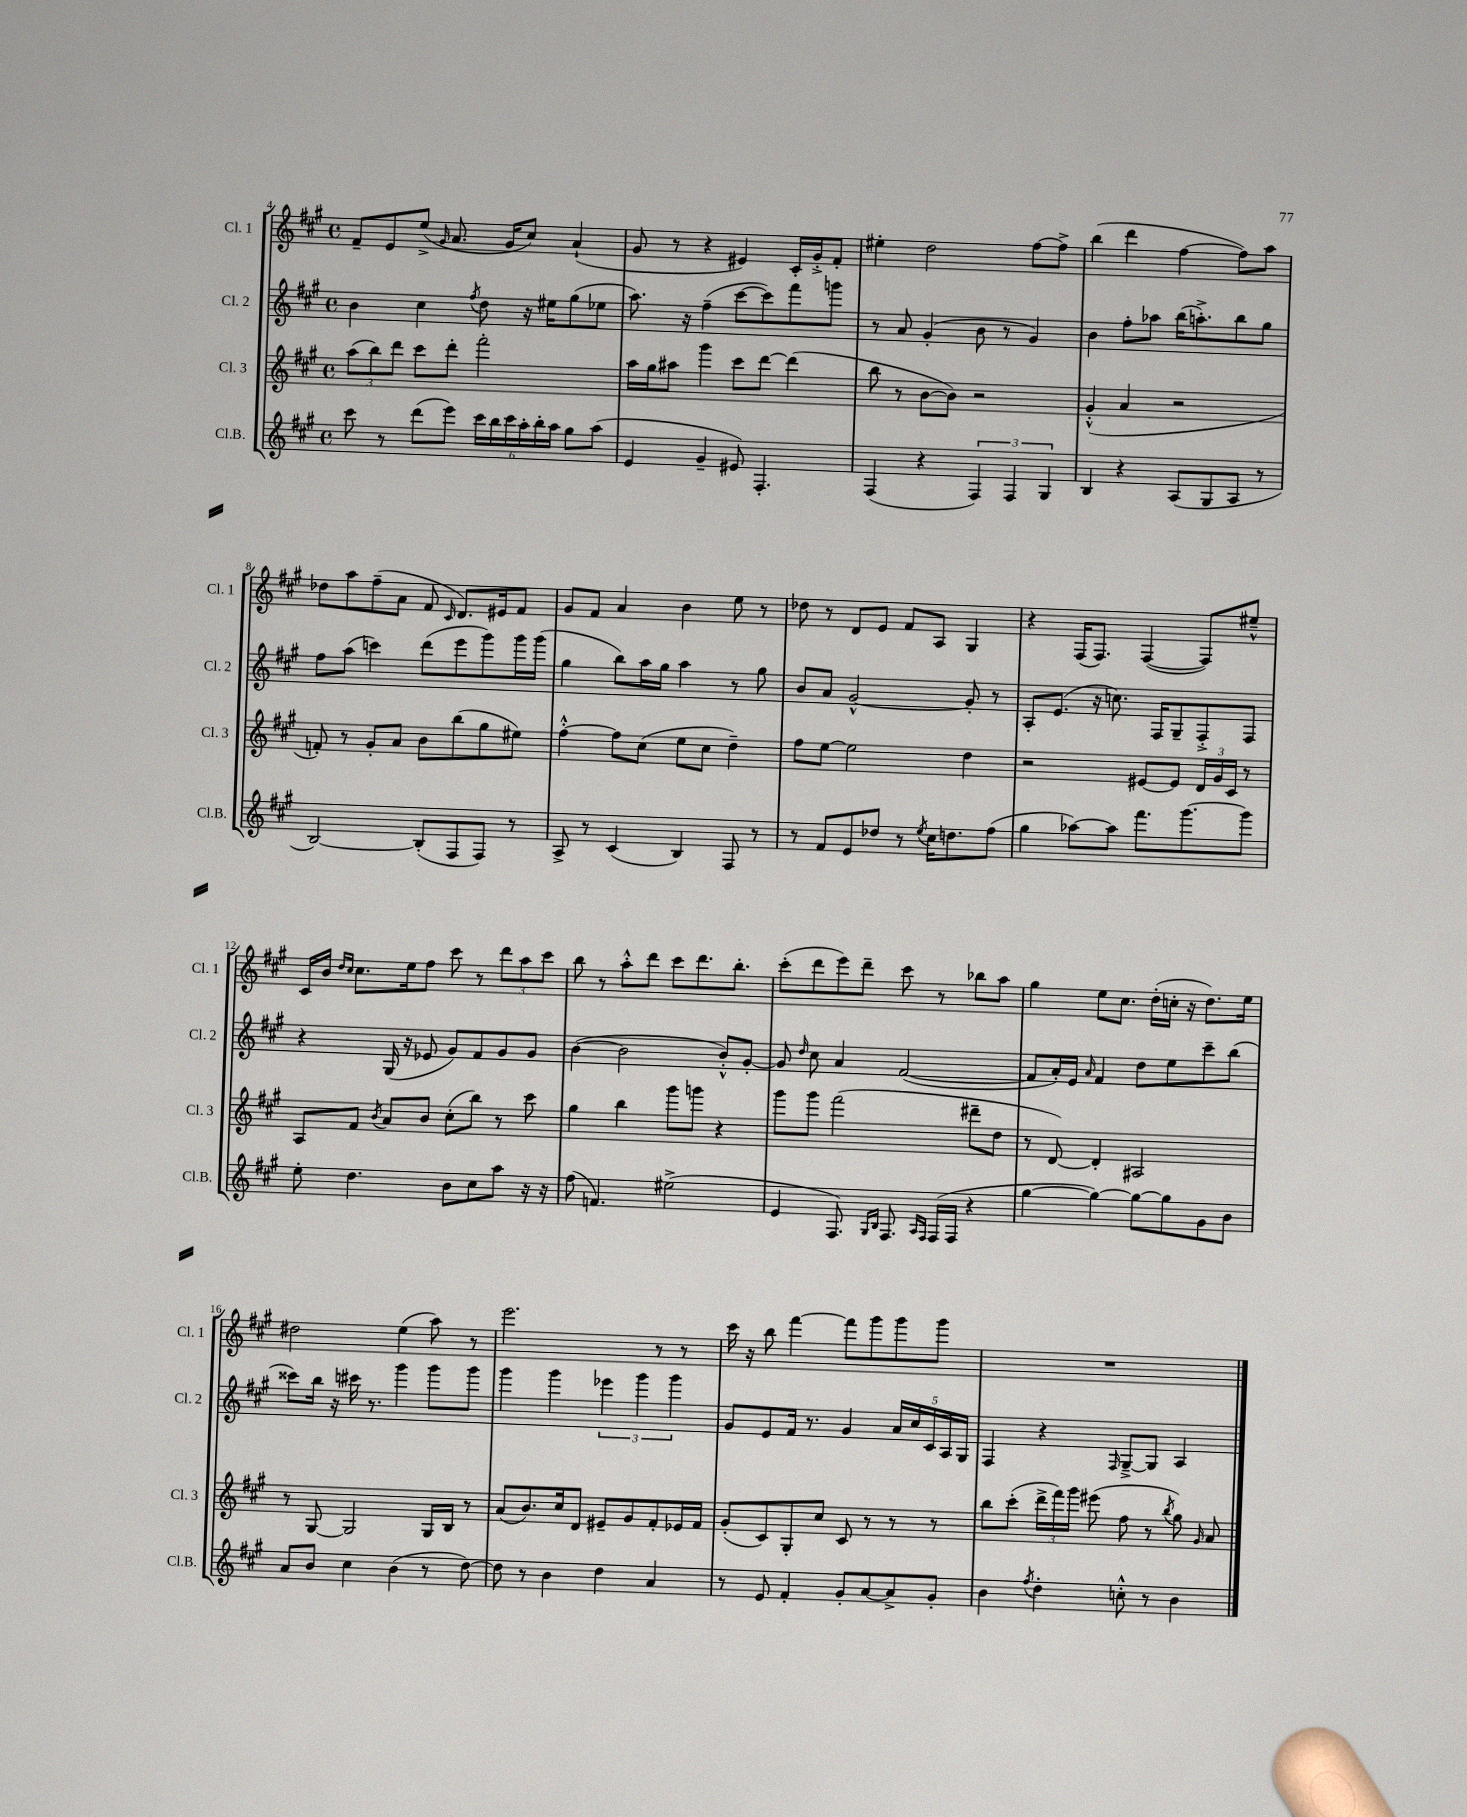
<<
\new StaffGroup <<
\new Staff = "s0" \with { instrumentName = "Cl. 1" shortInstrumentName = "Cl. 1" } {
    \clef treble \key a \major \defaultTimeSignature \time 4/4
    \autoBeamOff fis'8[-- e'8 e''8]->( \grace { gis'16 } a'8. gis'16[ cis''8]) a'4-!( |
    gis'8 r8 r4 eis'4) cis'16[-. gis'16-.-> fis'8]-. |
    eis''4-. d''2 fis''8[~ fis''8]-> |
    b''4( d'''4 fis''4~ fis''8[) a''8] |
    des''8[ a''8 fis''8--( a'8] fis'8 \grace { cis'16 } d'8.[) eis'16 fis'8] |
    gis'8[ fis'8] a'4 b'4 e''8 r8 |
    des''8 r8 d'8[ e'8] fis'8[ a8] gis4 |
    r4 fis16[( fis8.]) fis4~( fis8[) eis''8]---^ |
    cis'16[ b'16] \grace { d''16[ cis''16] } cis''8.[ e''16 fis''8] cis'''8 r8 \tuplet 3/2 { d'''8[ a''8 cis'''8] } |
    b''8 r8 a''8[-.-^ d'''8] cis'''8[ d'''8. b''8.]-. |
    cis'''8[-.( d'''8 e'''8) d'''8]-- cis'''8 r8 bes''8[ a''8] |
    gis''4 e''8[ cis''8.] d''16[-.( c''16]-. r16 d''8.[) e''16] |
    dis''2 e''4( a''8) r8 |
    e'''2. r8 r8 |
    cis'''16 r16 b''8 fis'''4~ fis'''8[ gis'''8 gis'''8 gis'''8] |
    R1 \bar "|." |
}
\new Staff = "s1" \with { instrumentName = "Cl. 2" shortInstrumentName = "Cl. 2" } {
    \clef treble \key a \major \defaultTimeSignature \time 4/4
    \autoBeamOff b'4 cis''4 \acciaccatura { fis''8 } d''8 r16 eis''16[ gis''8( ees''8] |
    a''8.) r16 fis''4--( cis'''8[~ cis'''8) fis'''8 g'''8] |
    r8 a'8 gis'4-.( b'8 r8 gis'4) |
    b'4 fis''8[-. aes''8] b''16[( a''8.-.->) b''8 gis''8] |
    fis''8[ a''8]( c'''4) d'''8[( e'''8 gis'''8) gis'''16 gis'''16]( |
    gis''4 b''8[) a''16 gis''16] a''4 r8 gis''8 |
    b'8[ a'8] gis'2~-^ gis'8-. r8 |
    a8[-. e'8.]( r16 c''8.) fis16[ gis8-- fis8-.-> fis8] |
    r4 gis16( r16 ees'8 gis'8[) fis'8 gis'8 gis'8] |
    b'4~( b'2 b'8[-.-^) gis'8]~-. |
    gis'8 \grace { d''16 } cis''8 a'4 fis'2~( |
    fis'8[ a'16-.) e'16] \grace { a'16 } fis'4 d''8[ e''8 cis'''8-- b''8]( |
    cisis'''8[) b''16] r16 cis'''16 r8. gis'''4 gis'''8[ gis'''8] |
    gis'''4 gis'''4 \tuplet 3/2 { ees'''4 gis'''4 gis'''4 } |
    gis'8[ e'8 fis'16] r8. gis'4 \tuplet 5/4 { a'16[ cis''16 cis'16 a16 gis16] } |
    fis4 r4 \grace { fis16 } gis8[~---> gis8] a4 \bar "|." |
}
\new Staff = "s2" \with { instrumentName = "Cl. 3" shortInstrumentName = "Cl. 3" } {
    \clef treble \key a \major \defaultTimeSignature \time 4/4
    \autoBeamOff \tuplet 3/2 { a''8[( b''8) d'''8] } cis'''8[ d'''8]-. fis'''2-. |
    a''16[ gis''16 ais''8] gis'''4 cis'''8[ d'''8]~ d'''4( |
    b''8 r8 b'8[~ b'8]) r2 |
    gis'4-.-^( a'4 r2 |
    f'8-.) r8 gis'8[-. a'8] b'8[ b''8( gis''8 eis''8]) |
    fis''4~-.-^ fis''8[ cis''8]( e''8[ cis''8] d''4--) |
    fis''8[ e''8]~ e''2 d''4 |
    r2 eis'8[~ eis'8] \tuplet 3/2 { d'16[ gis'16 cis'16] } r8 |
    a8[ fis'8] \acciaccatura { b'8 } a'8[ b'8] cis''8[-.( b''8]) r8 cis'''8 |
    gis''4 b''4 gis'''8[ g'''8] r4 |
    gis'''8[ gis'''8] fis'''2( dis'''8[-- d''8] |
    r8 d'8~) d'4-. ais2 |
    r8 gis8~ gis2 gis16[ b16] r8 |
    a'8[( b'8.) cis''16 d'8] eis'8[-- gis'8 fis'8-. ees'16 fis'16] |
    gis'8[-.( cis'8) gis8-. cis''8] cis'8 r8 r8 r8 |
    b''8[ cis'''8]-.( \tuplet 3/2 { d'''16[-> fis'''16) gis'''16] } eis'''8( fis''8 r8 \acciaccatura { b''8 } gis''8) \grace { gis'16 } a'8 \bar "|." |
}
\new Staff = "s3" \with { instrumentName = "Cl.B." shortInstrumentName = "Cl.B." } {
    \clef treble \key a \major \defaultTimeSignature \time 4/4
    \autoBeamOff cis'''8 r8 d'''8[( e'''8]) \tuplet 6/4 { cis'''16[ b''16 cis'''16 a''16-. b''16-. a''16] } gis''8[ a''8]( |
    e'4 gis'4-- eis'8) fis4.-. |
    fis4( r4 \tuplet 3/2 { fis4) fis4 gis4 } |
    b4 r4 a8[( gis8 a8] r8 |
    b2~) b8[-.( fis8 fis8]) r8 |
    a8-> r8 cis'4( b4) fis8 r8 |
    r8 fis'8[ e'8 des''8] r8 \acciaccatura { e''8 } cis''16[ d''8. fis''8]( |
    gis''4 aes''8[~) aes''8] fis'''8.[ gis'''8.~ gis'''8] |
    e''8-. d''4. b'8[ cis''8 a''8] r16 r16 |
    fis''8( f'4.) eis''2->( |
    e'4 fis8.) \grace { gis16[ b16] } fis8. \grace { a16[ fis16] } fis16[( fis16] r4 |
    gis''4~ gis''4~) gis''8[~ gis''8 gis'8 b'8] |
    a'8[ b'8] cis''4 b'4( r8 d''8~) |
    d''8 r8 b'4 d''4 a'4 |
    r8 e'8 fis'4-. gis'8[-. a'8~ a'8-> gis'8]-. |
    b'4 \acciaccatura { fis''8 } d''4-. c''8-.-^ r8 b'4 \bar "|." |
}
>>
>>
\layout { \context { \Score currentBarNumber = #4 } }
